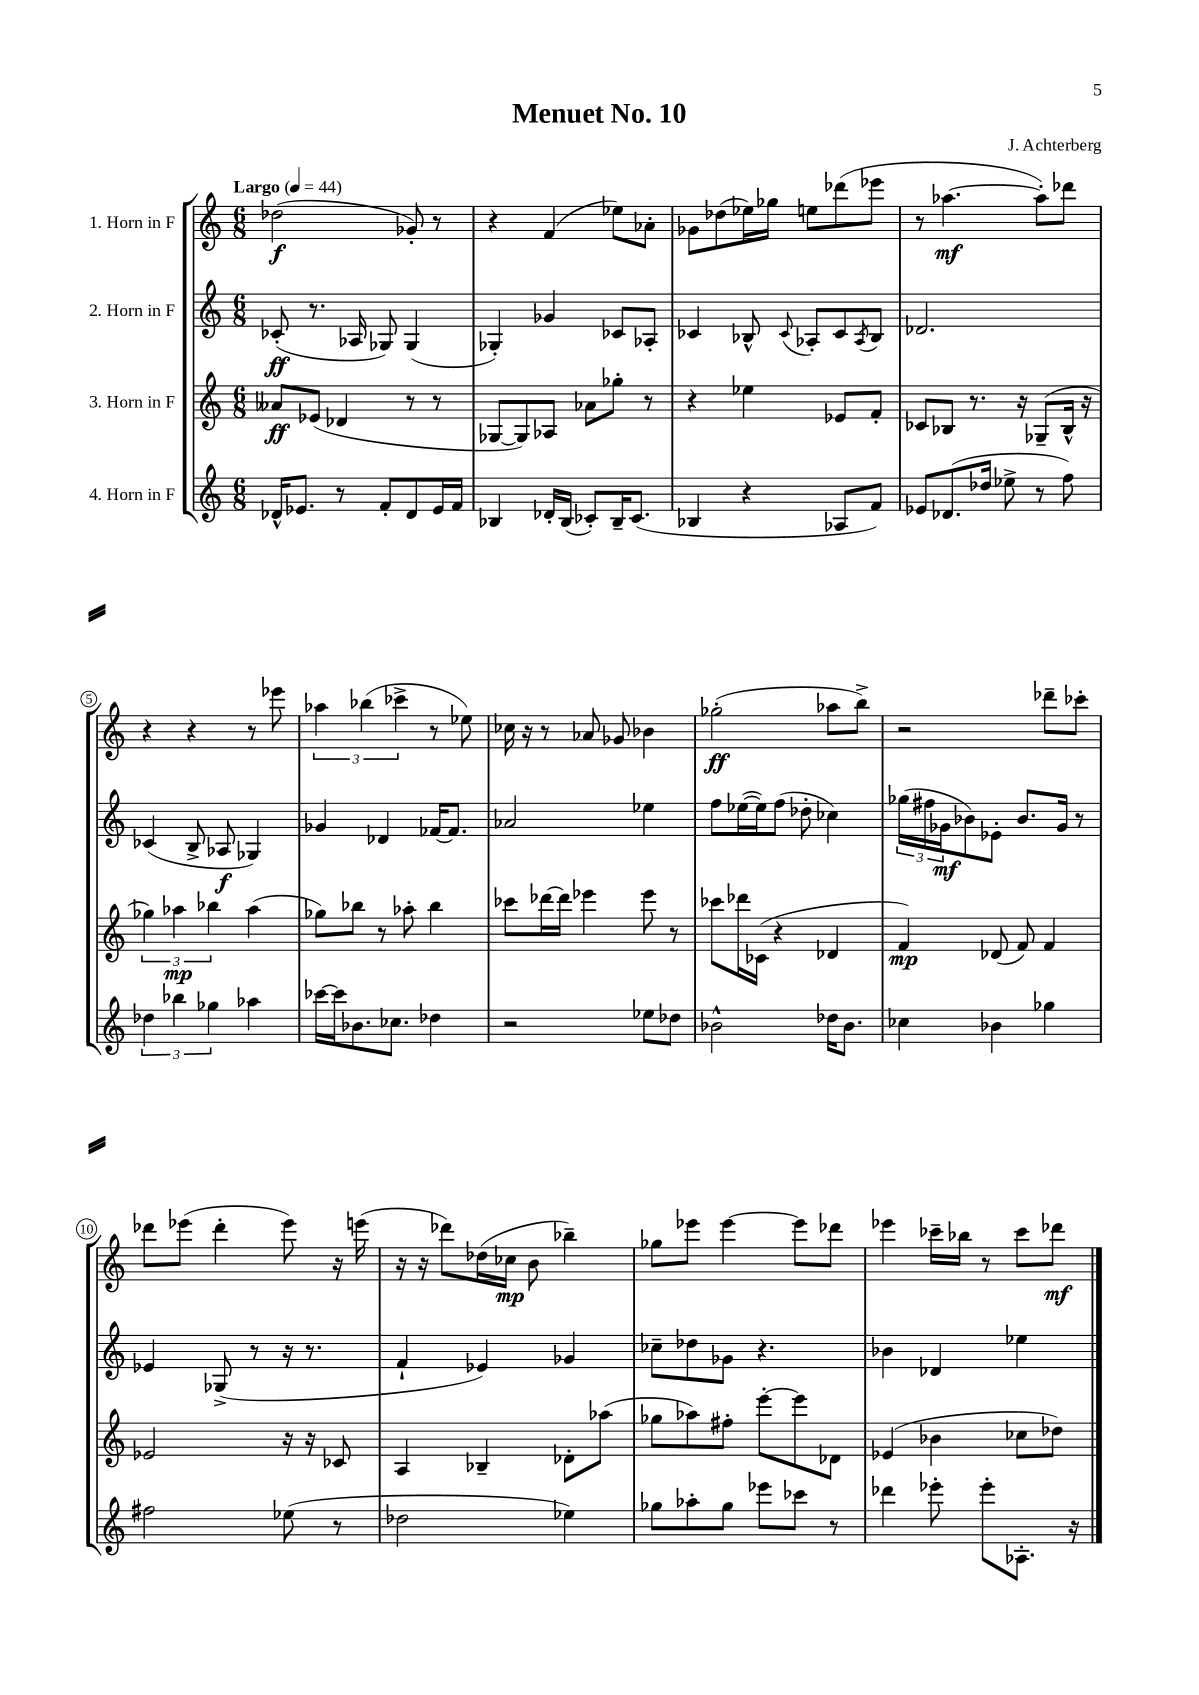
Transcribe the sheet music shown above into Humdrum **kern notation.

**kern	**kern	**dynam	**kern	**dynam	**kern	**dynam
*part4	*part3	*part3	*part2	*part2	*part1	*part1
*staff4	*staff3	*staff3	*staff2	*staff2	*staff1	*staff1
*I"4. Horn in F	*I"3. Horn in F	*	*I"2. Horn in F	*	*I"1. Horn in F	*
*clefG2	*clefG2	*	*clefG2	*	*clefG2	*
*k[]	*k[]	*	*k[]	*	*k[]	*
*M6/8	*M6/8	*	*M6/8	*	*M6/8	*
*MM44	*MM44	*	*MM44	*	*MM44	*
=1	=1	=1	=1	=1	=1	=1
!	!	!	!	!	!LO:TX:a:B:t=Largo	!
16d-X^^/KL	8a--X/L	ff	(8c-X'/	ff	(2dd-X\	f
8.e-X/J	.	.	.	.	.	.
.	(8e-X/J	.	8.r	.	.	.
8r	4d-X/	.	.	.	.	.
.	.	.	16A-X/	.	.	.
8f'/L	.	.	8G-X/)	.	.	.
8d-/	8r	.	(4G-/	.	8g-X'/)	.
16e-/L	8r	.	.	.	8r	.
16f/JJ	.	.	.	.	.	.
=2	=2	=2	=2	=2	=2	=2
4B-X/	[8G-X/L	.	4G-X'/)	.	4r	.
.	8G-/])	.	.	.	.	.
16d-X'/LL	8A-X/J	.	4g-X/	.	(4f/	.
(16B-/JJ	.	.	.	.	.	.
8c-X'/L)	8a-X\L	.	.	.	.	.
16B-~/K	8gg-X'\J	.	8c-X/L	.	8ee-X\L)	.
(8.c-/J	.	.	.	.	.	.
.	8r	.	8A-X'/J	.	8a-X'\J	.
=3	=3	=3	=3	=3	=3	=3
4B-X/	4r	.	4c-X/	.	8g-X\L	.
.	.	.	.	.	(8dd-X\	.
4r	4ee-X\	.	8B-X^^/	.	16ee-X\L)	.
.	.	.	.	.	16gg-X\JJ	.
.	.	.	8qqc-/	.	.	.
.	.	.	8A-X'/L	.	8een\L	.
8A-X/L	8e-X/L	.	8c-/	.	(8ddd-X\	.
.	.	.	8qA-/	.	.	.
8f/J)	8f'/J	.	8B-/J	.	8eee-X\J	.
=4	=4	=4	=4	=4	=4	=4
8e-X/L	8c-X/L	.	2.d-X/	.	8r	.
(8.d-X/	8B-X/J	.	.	.	[4.aa-X\	mf
.	8.r	.	.	.	.	.
16dd-X/Jk	.	.	.	.	.	.
8ee-X^\	.	.	.	.	.	.
.	16r	.	.	.	.	.
8r	(8G-X~/L	.	.	.	8aa-'\L])	.
8ff\)	16B-^^/Jk	.	.	.	8ddd-X\J	.
.	16r	.	.	.	.	.
!!LO:LB:g=z
=5	=5	=5	=5	=5	=5	=5
6dd-X\	6gg-X\)	.	(4c-X/	.	4r	.
6bb-X\	6aa-X\	mp	.	.	.	.
.	.	.	8B^/	.	4r	.
6gg-X\	6bb-X\	.	.	.	.	.
.	.	.	8A-X/	f	.	.
4aa-X\	(4aa-\	.	4G-X/)	.	8r	.
.	.	.	.	.	8eee-X\	.
=6	=6	=6	=6	=6	=6	=6
[16ccc-X\LL	8gg-X\L)	.	4g-X/	.	6aa-X\	.
16ccc-\J]	.	.	.	.	.	.
8.b-X\	8bb-X\J	.	.	.	.	.
.	.	.	.	.	(6bb-X\	.
.	8r	.	4d-X/	.	.	.
8.cc-X\J	.	.	.	.	.	.
.	.	.	.	.	6ccc-X^\	.
.	8aa-X'\	.	.	.	.	.
4dd-X\	4bb-\	.	[16f-X/KL	.	8r	.
.	.	.	8.f-/J]	.	.	.
.	.	.	.	.	8ee-X\)	.
=7	=7	=7	=7	=7	=7	=7
2r	8ccc-X\L	.	2a-X/	.	16cc-X\	.
.	.	.	.	.	16r	.
.	[16ddd-X\L	.	.	.	8r	.
.	16ddd-\JJ]	.	.	.	.	.
.	4eee-X\	.	.	.	8a-X/	.
.	.	.	.	.	8g-X/	.
8ee-X\L	8eee-\	.	4ee-X\	.	4b-X\	.
8dd-X\J	8r	.	.	.	.	.
=8	=8	=8	=8	=8	=8	=8
2b-X^^\	8ccc-X\L	.	8ff\L	.	(2gg-X'\	ff
.	16ddd-X\L	.	([16ee-X\L	.	.	.
.	(16c-X\JJ	.	16ee-\J])	.	.	.
.	4r	.	(8ff\J	.	.	.
.	.	.	8dd-X'\	.	.	.
16dd-X\KL	4d-X/	.	4cc-X\)	.	8aa-X\L	.
8.b-\J	.	.	.	.	.	.
.	.	.	.	.	8bb^\J)	.
=9	=9	=9	=9	=9	=9	=9
4cc-X\	4f/)	mp	(24gg-X\LL	.	2r	.
.	.	.	24ff#X\	.	.	.
.	.	.	24g-X\J	mf	.	.
.	.	.	8b-X\)	.	.	.
4b-X\	(8d-X/	.	8e-X'\J	.	.	.
.	8f/)	.	8.b-/L	.	.	.
4gg-X\	4f/	.	.	.	8ddd-X~\L	.
.	.	.	16g-/Jk	.	.	.
.	.	.	8r	.	8ccc-X'\J	.
!!LO:LB:g=z
=10	=10	=10	=10	=10	=10	=10
2ff#X\	2e-X/	.	4e-X/	.	8ddd-X\L	.
.	.	.	.	.	(8eee-X\J	.
.	.	.	(8G-X^/	.	4ddd-'\	.
.	.	.	8r	.	.	.
(8ee-X\	16r	.	16r	.	8eee-\)	.
.	16r	.	8.r	.	.	.
8r	8c-X/	.	.	.	16r	.
.	.	.	.	.	(16eeen\	.
=11	=11	=11	=11	=11	=11	=11
2dd-X\	4A/	.	4f`/	.	16r	.
.	.	.	.	.	16r	.
.	.	.	.	.	8ddd-X\L)	.
.	4B-X~/	.	4e-X/)	.	(16dd-X\L	.
.	.	.	.	.	16cc-X\JJ	mp
.	.	.	.	.	8b\	.
4ee-X\)	8d-X'\L	.	4g-X/	.	4bb-X~\)	.
.	(8aa-X\J	.	.	.	.	.
=12	=12	=12	=12	=12	=12	=12
8gg-X\L	8gg-X\L	.	8cc-X~\L	.	8gg-X\L	.
8aa-X'\	8aa-X\)	.	8dd-X\	.	8eee-X\J	.
8gg-\J	8ff#X'\J	.	8g-X\J	.	[4eee-\	.
8eee-X\L	[8eee'\L	.	4.r	.	.	.
8ccc-X\J	8eee\]	.	.	.	8eee-\L]	.
8r	8d-X\J	.	.	.	8ddd-X\J	.
=13	=13	=13	=13	=13	=13	=13
4ddd-X\	(4e-X/	.	4b-X\	.	4eee-X\	.
8eee-X'\	4b-X\	.	4d-X/	.	16ccc-X~\LL	.
.	.	.	.	.	16bb-X\JJ	.
8eee-'\L	.	.	.	.	8r	.
8.A-X'\J	8cc-X\L	.	4ee-X\	.	8ccc-\L	.
.	8dd-X\J)	.	.	.	8ddd-X\J	mf
16r	.	.	.	.	.	.
==	==	==	==	==	==	==
*-	*-	*-	*-	*-	*-	*-
